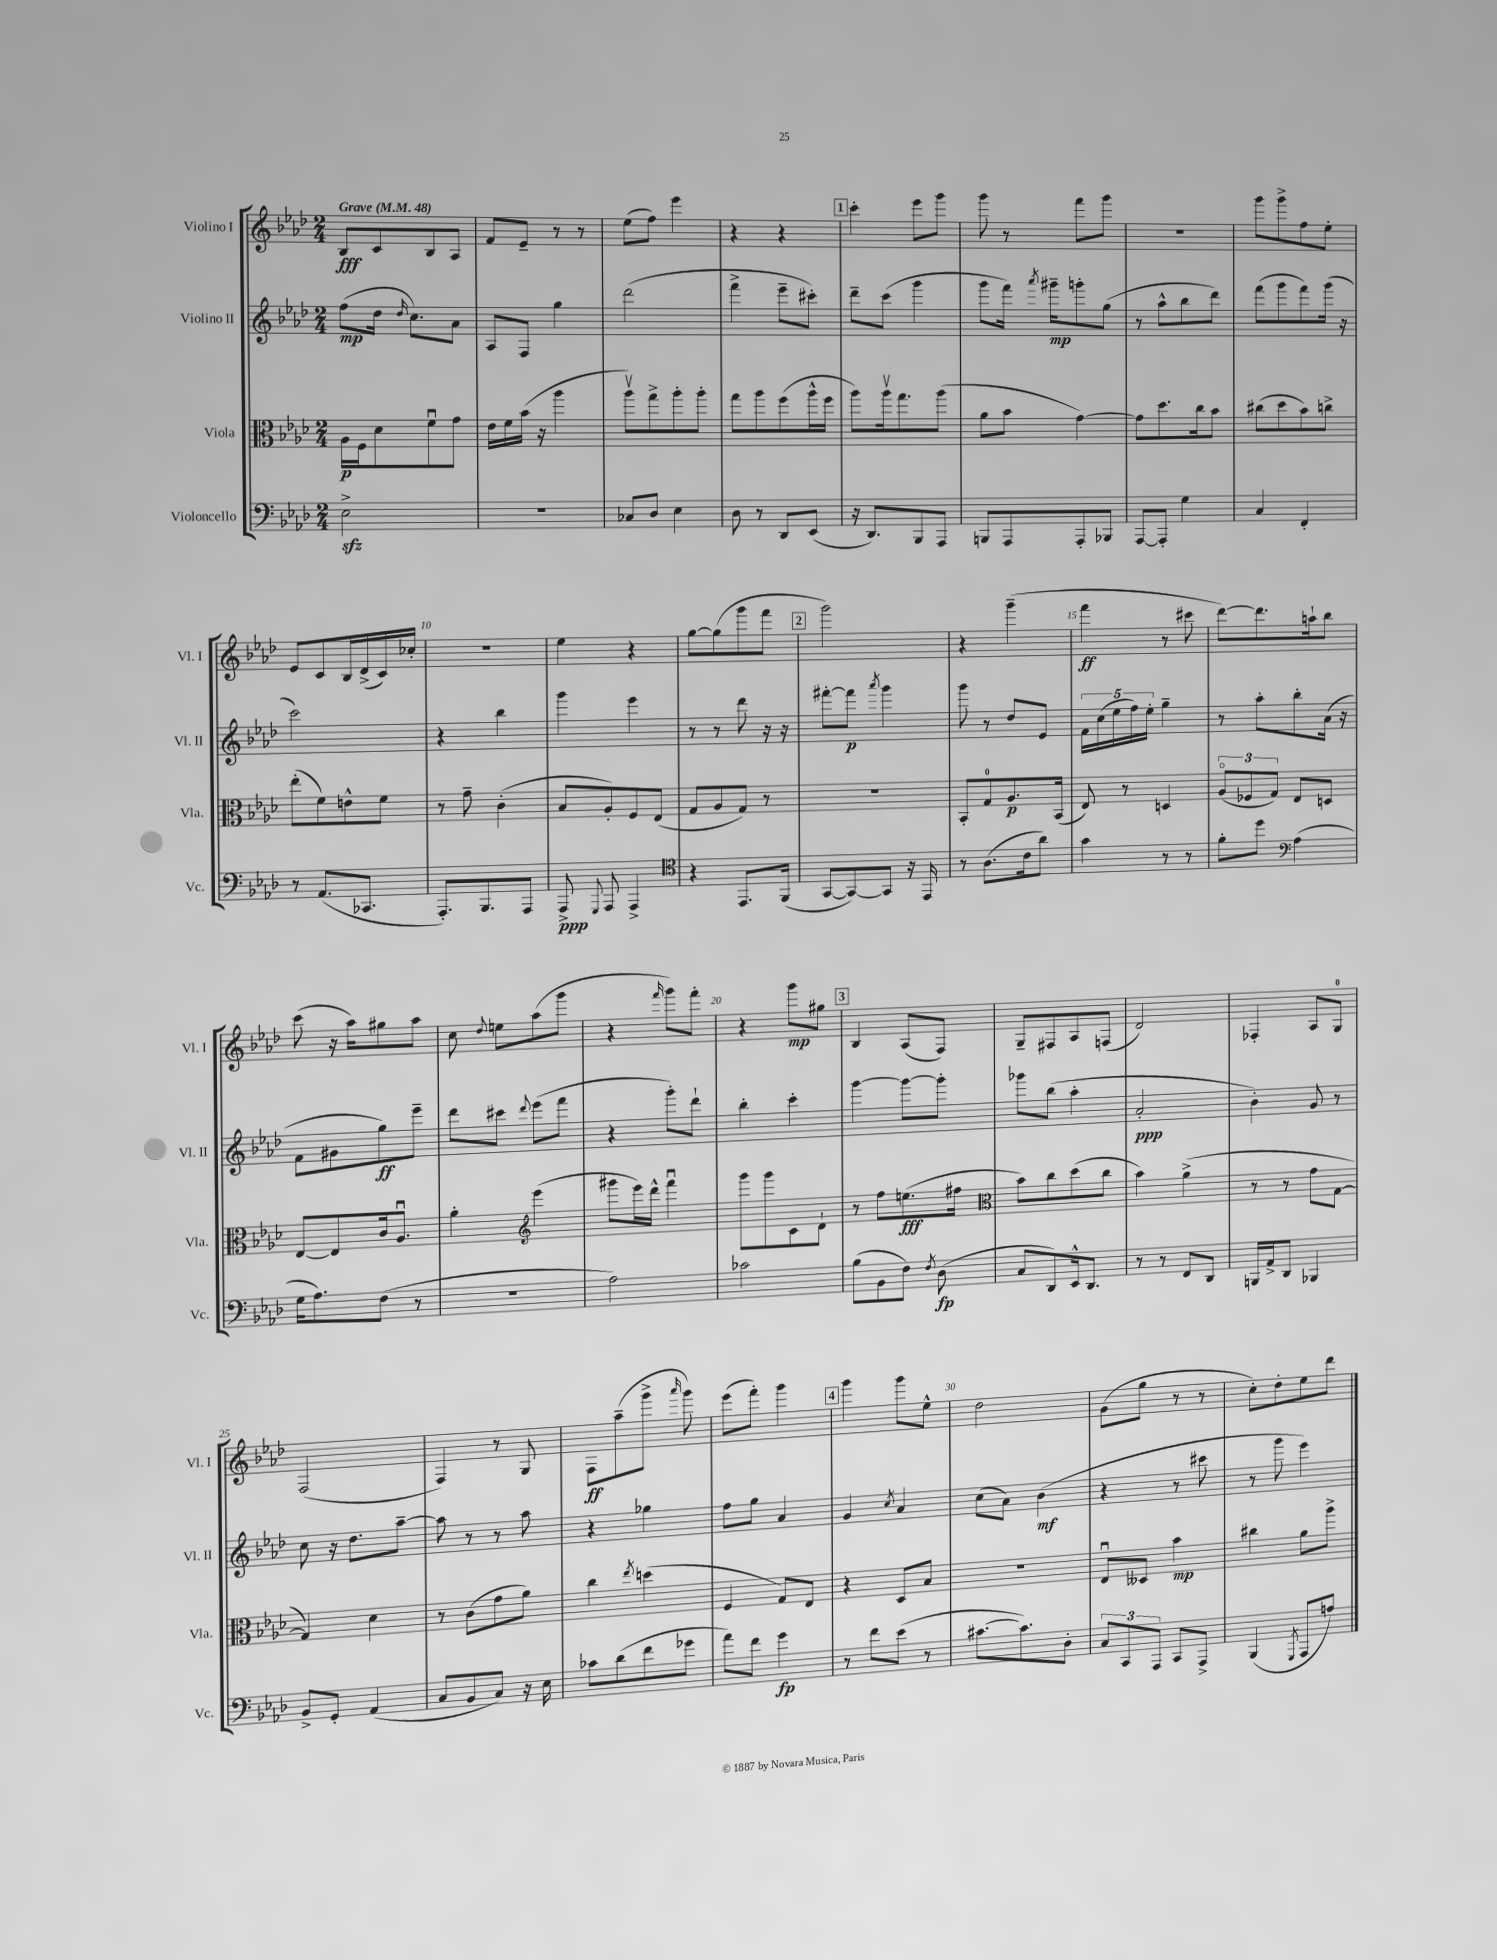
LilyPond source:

<<
\new StaffGroup <<
\new Staff = "s0" \with { instrumentName = "Violino I" shortInstrumentName = "Vl. I" } {
    \clef treble \key aes \major \numericTimeSignature \time 2/4 \tempo "Grave" 4 = 48
    \autoBeamOff bes8[\fff c'8 bes8 aes8] |
    f'8[ ees'8]-- r8 r8 |
    ees''8[( f''8]) ees'''4 |
    r4 r4 |
    \mark \markup { \box "1" } c'''4-. ees'''8[ g'''8] |
    g'''8 r8 f'''8[ g'''8] |
    R2 |
    g'''8[ g'''8-> f''8 ees''8]-. |
    ees'8[ c'8 bes16 des'16->( c'16) ces''16]-. |
    r2 |
    ees''4 r4 |
    g''8[~ g''8( g'''8 f'''8] |
    \mark \markup { \box "2" } g'''2) |
    r4 g'''4--( |
    f'''4\ff r8 cis'''8 |
    des'''8[~) des'''8. a''16-! bes''8] |
    c'''8( r16 aes''16[) gis''8 aes''8] |
    c''8 \appoggiatura { des''8 } e''8[ aes''8( g'''8] |
    r4 \grace { f'''16 } g'''8[) f'''8]-. |
    r4 g'''8[\mp gis''8] |
    \mark \markup { \box "3" } bes4 aes8[( f8]) |
    g8[-- fis8 aes8 f8]( |
    des'2) |
    fes4-. aes8[ g8]-0 |
    f2( |
    f4) r8 g8 |
    f8[\ff aes''8--( g'''8]-> \grace { aes'''16 } g'''8) |
    ees'''8[( f'''8]-.) g'''4 |
    \mark \markup { \box "4" } g'''4 g'''8[ ees''8]-^ |
    des''2 |
    g'8[( g''8] r8 r8 |
    c''8[-.) des''8-. ees''8 des'''8] \bar "|." |
}
\new Staff = "s1" \with { instrumentName = "Violino II" shortInstrumentName = "Vl. II" } {
    \clef treble \key aes \major \numericTimeSignature \time 2/4
    \autoBeamOff f''8[\mp( des''16] \grace { des''16 } c''8.[) aes'8] |
    aes8[ f8] g''4 |
    des'''2( |
    f'''4-> ees'''8[-- cis'''8]-.) |
    \mark \markup { \box "1" } des'''8[-- c'''8]( g'''4 |
    g'''8[ f'''16]) \acciaccatura { aes'''8 } gis'''16[--\mp g'''8-. g''8]( |
    r8 aes''8[-^ bes''8 des'''8]) |
    f'''8[( g'''8 f'''8) g'''16]( r16 |
    c'''2) |
    r4 bes''4 |
    g'''4 ees'''4 |
    r8 r8 des'''8 r16 r16 |
    \mark \markup { \box "2" } fis'''8[~-. fis'''8]\p \acciaccatura { aes'''8 } g'''4 |
    g'''8 r8 des''8[ ees'8] |
    \tuplet 5/4 { f'16[ c''16( ees''16 f''16) ees''16]-. } g''4-- |
    r8 aes''8[-. bes''8-. aes'16]( r16 |
    f'8[ gis'8 g''8\ff) ees'''8]-- |
    des'''8[ cis'''8] \appoggiatura { des'''8 } ees'''8[( f'''8] |
    r4 g'''8[-.) des'''8]-! |
    bes''4-. c'''4-. |
    \mark \markup { \box "3" } g'''4~ g'''8[~ g'''8]-. |
    ges'''8[ bes''8]( aes''4-. |
    aes'2-.\ppp |
    bes'4-.) g'8 r8 |
    c''8 r16 des''8.[ aes''8]~-- |
    aes''8 r8 r8 aes''8 |
    r4 ges''4 |
    f''8[ g''8] aes'4 |
    \mark \markup { \box "4" } g'4 \acciaccatura { c''8 } aes'4 |
    c''8[( aes'8]) bes'4\mf( |
    r4 r8 cis'''8 |
    r8 g'''8 ees'''4) \bar "|." |
}
\new Staff = "s2" \with { instrumentName = "Viola" shortInstrumentName = "Vla." } {
    \clef alto \key aes \major \numericTimeSignature \time 2/4
    \autoBeamOff aes16[\p f16 des'8 f'8\downbow g'8] |
    ees'16[ f'16 bes'16]( r16 aes''4 |
    aes''8[\upbow) g''8-> aes''8-. aes''8]-. |
    g''8[ aes''8 f''8( aes''16-^ f''16] |
    \mark \markup { \box "1" } aes''8[) aes''16\upbow g''8. aes''8]( |
    aes'8[ bes'8] g'4~) |
    g'8[ des''8. c''16 bes'8] |
    cis''8[( des''8 bes'8) c''8]-> |
    ees''8[-.( f'8) e'8-^ f'8] |
    r8 g'8-- c'4-.( |
    bes8[ aes8-.) f8 ees8]( |
    g8[ aes8 g8]) r8 |
    \mark \markup { \box "2" } r2 |
    bes,8[-. g8-0 aes8.\p bes,16]( |
    ees8) r8 d4 |
    \tuplet 3/2 { aes8[\flageolet( fes8 g8]) } ees8[ d8] |
    ees8[~ ees8 c'16 aes8.]\downbow |
    aes'4-. \clef treble ees'''4( |
    gis'''8[ ees'''16) des'''16]-^ f'''4\downbow |
    g'''8[ g'''8 c'8 des'8]-! |
    \mark \markup { \box "3" } r8 f''8[ e''8.\fff( fis''16] |
    \clef alto bes'8[) c''8 des''8( c''8] |
    bes'4) aes'4->( |
    r8 r8 g'8[ g8]~ |
    g4) des'4 |
    r8 c'8[( g'8 aes'8]) |
    c''4 \acciaccatura { ees''8 } d''4( |
    f4 g8[) ees8] |
    \mark \markup { \box "4" } r4 des8[ bes8] |
    r2 |
    ees8[\downbow deses8] bes'4\mp |
    cis''4 aes'8[ aes''8]-> \bar "|." |
}
\new Staff = "s3" \with { instrumentName = "Violoncello" shortInstrumentName = "Vc." } {
    \clef bass \key aes \major \numericTimeSignature \time 2/4
    \autoBeamOff ees2->\sfz |
    R2 |
    ces8[ des8] ees4 |
    des8 r8 des,8[ ees,8]( |
    \mark \markup { \box "1" } r16 des,8.[) bes,,8 aes,,8] |
    b,,8[ aes,,8 aes,,8-. bes,,8] |
    aes,,8[~ aes,,8]-. g4 |
    c4 f,4-. |
    r8 aes,8.[( ces,8.] |
    aes,,8.[-.) bes,,8. aes,,8] |
    aes,,8->\ppp \appoggiatura { g,,8 } aes,,8 aes,,4-> |
    \clef tenor r4 ees,8.[ f,16]( |
    \mark \markup { \box "2" } g,8[~ g,8~) g,8] r16 ees,16 |
    r8 aes8.[( c'16 aes'8]) |
    g'4 r8 r8 |
    f'8[-. des''8] \clef bass aes4( |
    g16[ aes8.) f8]( r8 |
    r2 |
    aes2) |
    ces'2 |
    \mark \markup { \box "3" } bes8[( bes,8 f8]) \acciaccatura { f8 } des8\fp( |
    c8[ des,8) ees,16-^ des,8.] |
    r8 r8 f,8[ des,8] |
    b,,16[ aes,16-> des,8] bes,,4 |
    bes,8[-> g,8]-. aes,4( |
    c8[ bes,8 c8]) r16 ees16 |
    ces'8[ des'8( f'8 ges'8] |
    aes'8[) f'8] g'4\fp |
    \mark \markup { \box "4" } r8 f'8[ ees'8]( r8 |
    cis'8.[~ cis'8.) des8]-. |
    \tuplet 3/2 { c8[ c,8 aes,,8] } c,8[ aes,,8]-> |
    bes,,4( \acciaccatura { g,,8 } aes,,8[ a8]) \bar "|." |
}
>>
>>
\layout { \context { \Score \override BarNumber.break-visibility = ##(#f #t #t) barNumberVisibility = #(every-nth-bar-number-visible 5) } }
